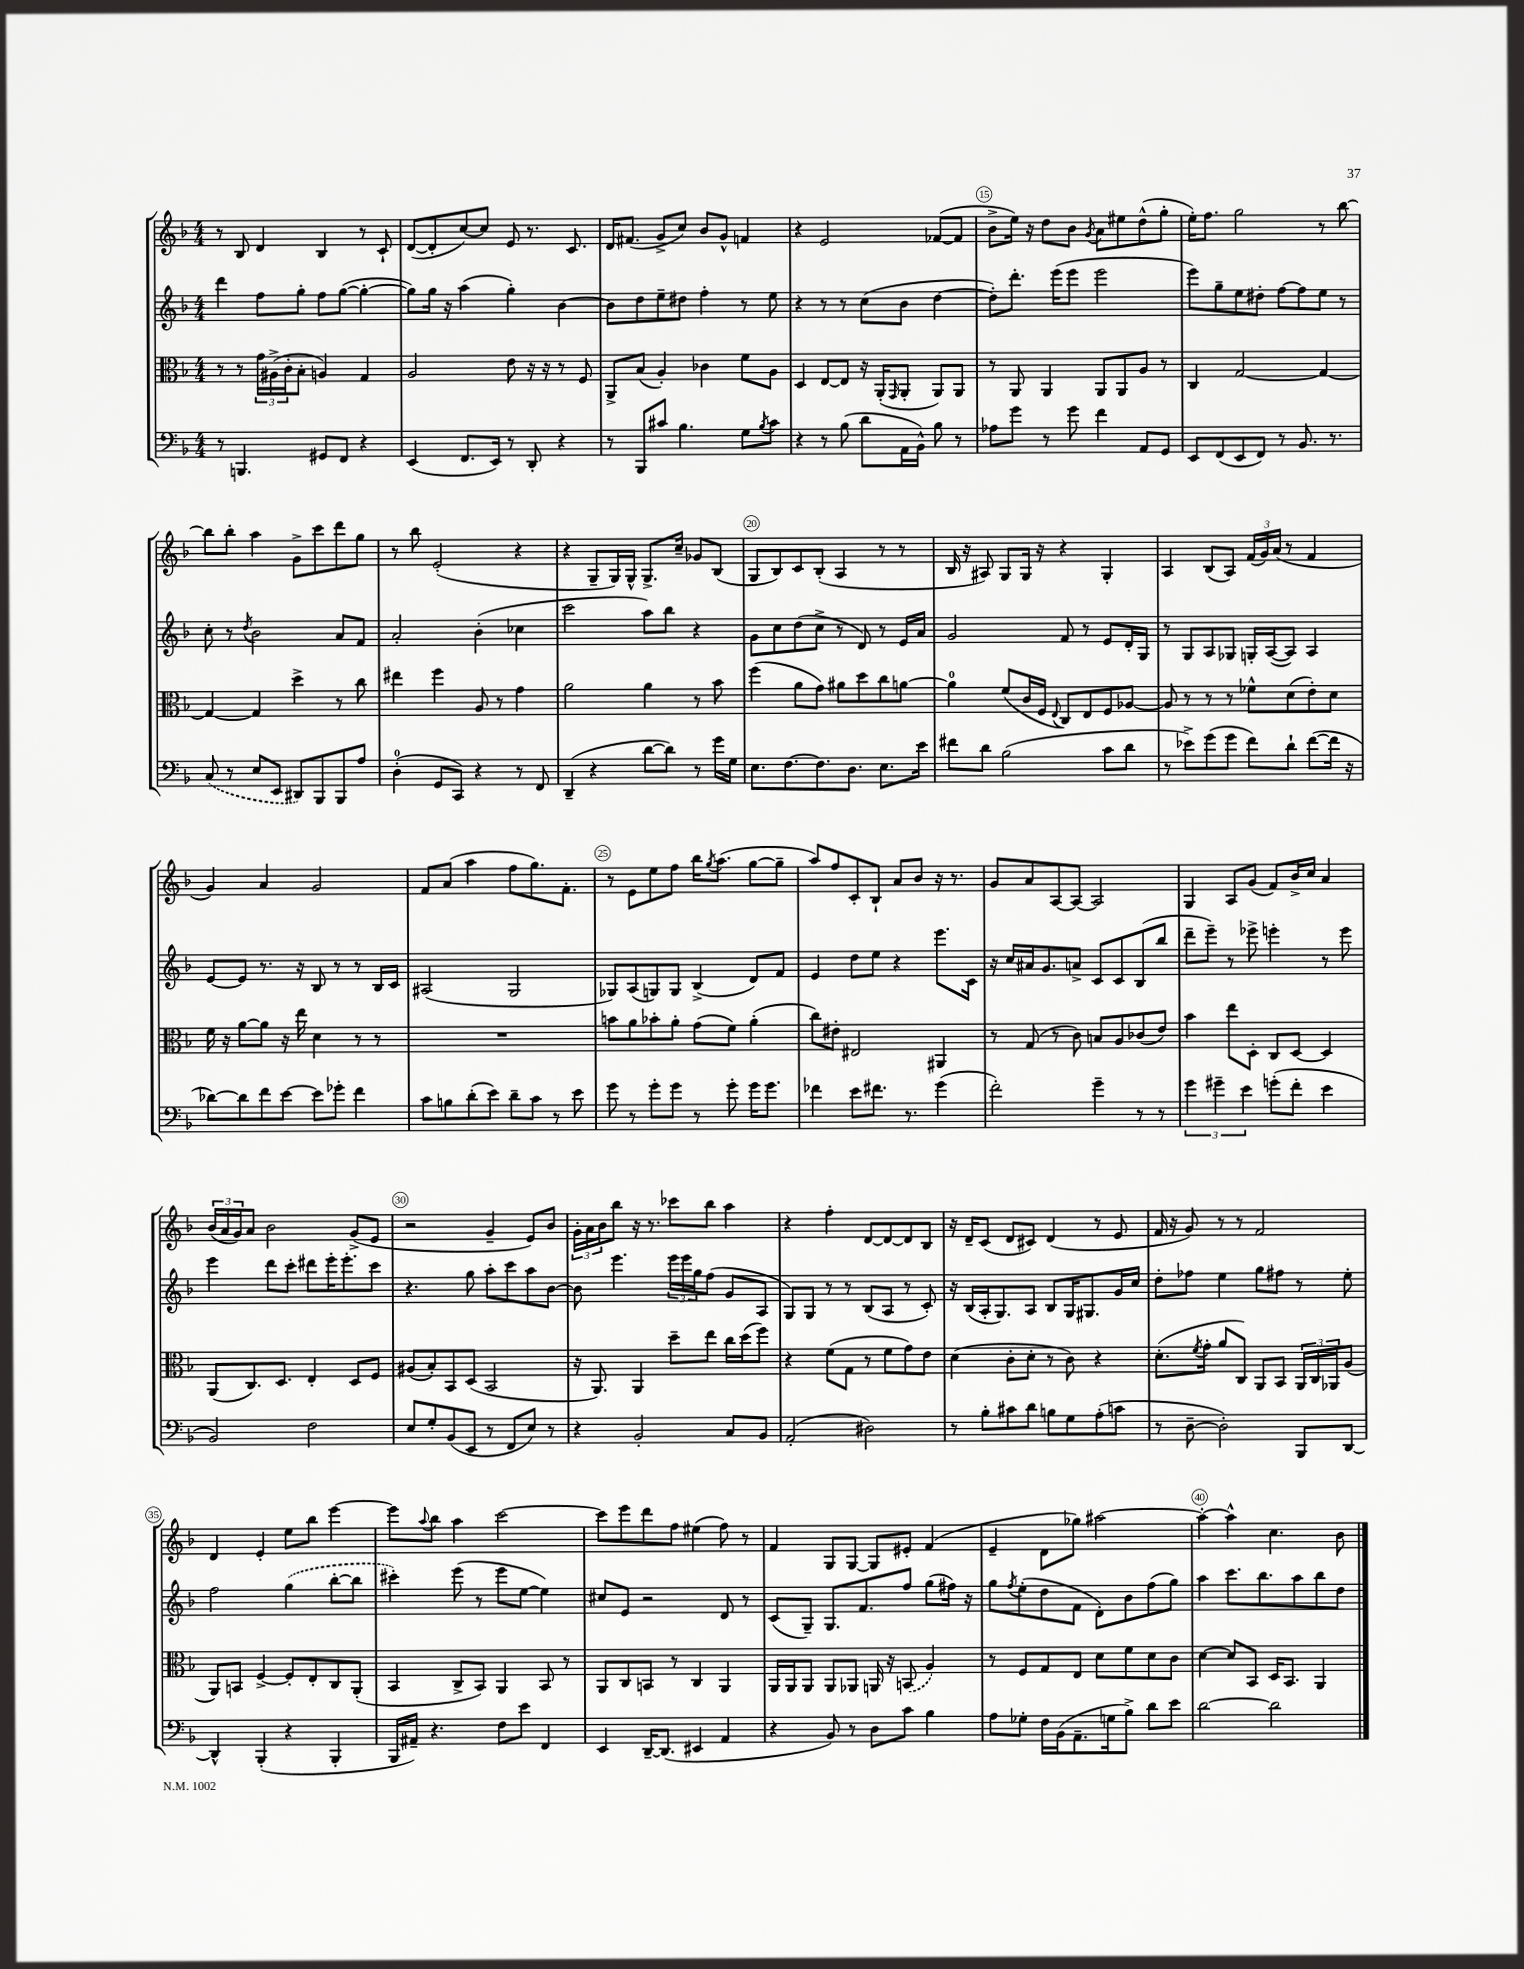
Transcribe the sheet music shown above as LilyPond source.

<<
\new StaffGroup <<
\new Staff = "s0" {
    \clef treble \key f \major \numericTimeSignature \time 4/4
    r8 bes8 d'4 bes4 r8 c'8-! |
    d'8~( d'8-. c''8~) c''8 e'8 r8. c'8. |
    d'16 fis'8.( g'8-> c''8) bes'8 g'8-^ f'4 |
    r4 e'2 fes'8~( fes'8 |
    bes'8-> e''16) r16 d''8 bes'8 \acciaccatura { g'8 } a'8 eis''8 d''8-^( g''8-. |
    e''16-.) f''8. g''2 r8 bes''8~ |
    bes''8 bes''8-. a''4 g'8-> c'''8 d'''8 g''8 |
    r8 bes''8 e'2-.( r4 |
    r4 g8-- g16) g16-^ g8.-> c''16-- ges'8 bes8( |
    g8 bes8) c'8 bes8-.( a4 r8 r8 |
    bes16 r16 ais8) g8 g16 r16 r4 g4-. |
    a4 bes8( a8) \tuplet 3/2 { f'16( g'16) a'16( } r8 f'4 |
    g'4) a'4 g'2 |
    f'8 a'8( a''4 f''8 g''8.) f'8.-. |
    r8 e'8 e''8 f''8 bes''16 \acciaccatura { g''8 } a''8.( g''8~ g''8-- |
    a''8) f''8 c'8-. bes8-! a'8 bes'8 r16 r8. |
    g'8 a'8 a8~ a8~ a2 |
    g4 a8 g'8( f'8) bes'16-> c''16 a'4 |
    \tuplet 3/2 { bes'16( a'16 g'16) } a'8 bes'2 g'8->( e'8 |
    r2 g'4-- e'8) bes'8 |
    \tuplet 3/2 { g'16-. a'16 bes'16 } bes''8 r16 r8. ces'''8 bes''8 a''4 |
    r4 f''4-. d'8~ d'8~ d'8 bes8 |
    r16 d'16-- c'8( d'8 cis'8) d'4( r8 e'8 |
    f'16 r16 g'8) r8 r8 f'2 |
    d'4 e'4-. e''8 bes''8 e'''4~ |
    e'''8 \appoggiatura { a''8 } bes''8 a''4 c'''2~ |
    c'''8 e'''8 d'''8 f''8 eis''4( f''8) r8 |
    f'4 g8 g8~ g8 eis'8-. f'4( |
    e'4-- d'8 ges''8) ais''2~ |
    ais''4~-. ais''4-^ c''4. bes'8 \bar "|." |
}
\new Staff = "s1" {
    \clef treble \key f \major \numericTimeSignature \time 4/4
    d'''4 f''8 g''8-. f''8 g''8~( g''4~-. |
    g''8) g''16 r16 a''4( g''4-.) bes'4~ |
    bes'8 d''8 e''8-- dis''8 f''4-. r8 e''8 |
    r4 r8 r8 c''8( bes'8 d''4~ |
    d''8-.) d'''8.-. e'''16( e'''8 e'''2 |
    e'''8) g''8-- e''8 dis''8-. f''8~ f''8 e''8 r8 |
    c''8-. r8 \acciaccatura { d''8 } bes'2 a'8 f'8 |
    a'2-. bes'4-.( ces''4 |
    c'''2 a''8) bes''8 r4 |
    g'8 c''8 d''8( c''8-> r8 d'8) r8 e'16 a'16 |
    g'2 f'8 r8 e'8 d'16-. g16 |
    r8 g8 a8 ges8 g16-. a16~( a8) a4 |
    e'8~ e'8 r8. r16 bes8 r8 r8 bes16 c'16 |
    ais2( g2 |
    ges8) a8( g8) g8 bes4->( d'8) f'8 |
    e'4 d''8 e''8 r4 e'''8. c'16 |
    r16 c''16 ais'16 g'8. a'8-> c'8 c'8 bes8( bes''8 |
    d'''8-- e'''8--) r8 ees'''8-> e'''4-. r8 e'''8 |
    e'''4 d'''8 c'''8-. dis'''8 e'''16-. e'''8.-. c'''8 |
    r4. g''8 a''8-. c'''8 a''8 bes'8~ |
    bes'8 e'''4. \tuplet 3/2 { e'''16 e'''16 g''16 } f''8( g'8 a8 |
    g8) g8 r8 r8 bes8( a8 r8 c'8-.) |
    r16 bes16( a16-. g8.) a8 bes8 g16 gis8. g'16 c''16 |
    d''8-. fes''8 e''4 g''8 fis''8 r8 e''8-. |
    f''2 \once \slurDashed g''4( bes''8~-. bes''8 |
    cis'''4-.) e'''8( r8 e'''8 e''8~ e''4) |
    cis''8 e'8 r2 d'8 r8 |
    c'8( g8--) g8. f'8. f''8 g''8( fis''16) r16 |
    g''8 \acciaccatura { f''8 } e''8-.( d''8 f'8 d'8-.) bes'8 f''8( g''8) |
    a''4 c'''8. bes''8. a''8 bes''8 d''8 \bar "|." |
}
\new Staff = "s2" {
    \clef alto \key f \major \numericTimeSignature \time 4/4
    r8 r8 \tuplet 3/2 { g'16 ais16->( c'16-. } bes8-. a4) g4 |
    a2 e'8 r16 r16 r8 f8 |
    a,8-> bes8( a4-.) ces'4 f'8 a8 |
    d4 e8~ e8 r16 a,16-.( \grace { g,16 } a,8-. a,8) a,8 |
    r8 a,8 a,4 a,8 a,8 a8 r8 |
    c4 g2~ g4~ |
    g4~ g4 d''4-> r8 c''8 |
    eis''4 f''4 a8 r8 g'4 |
    a'2 a'4 r8 bes'8 |
    f''4( a'8 g'8) ais'8 d''8 c''8 a'8~ |
    a'4-0 f'8( c'16 f16 \appoggiatura { e8 } c8) e8 f8 aes8~ |
    aes8 r8 r8 r8 fes'8-^ d'8( e'8-.) d'8 |
    f'16 r16 a'8~ a'8 r16 e''16 d'4 r8 r8 |
    R1 |
    b'8 a'8 bes'8-. a'8-. g'8( f'8) a'4-.( |
    c''8) eis'8-. eis2 ais,4 |
    r8 g8( r8 c'8) b8 a8 ces'8( e'8) |
    bes'4 e''8 d8-. c8 d8~ d4 |
    a,8( c8.) d8. e4-. d8 f8 |
    ais8( bes8-.) bes,8 d8( bes,2 |
    r16 a,8.) a,4 d''8-- e''8 c''16 d''16( f''8) |
    r4 f'8( g8 r8 f'8 g'8) e'8 |
    d'4( c'8-. d'8-. r8 c'8) r4 |
    d'8.-.( \acciaccatura { f'8 } g'16-. a'8 c8) a,8 bes,8 \tuplet 3/2 { a,16 c16 aes,16 } a8( |
    a,8) b,8 f4~-> f8-. e8-. c8 a,8-.( |
    bes,4 c8-> bes,8) a,4 bes,8 r8 |
    a,8 c8 b,8 r8 c4 a,4 |
    a,16 a,16 a,8 a,8 aes,8 a,16 r16 \once \slurDashed b,8( a4) |
    r8 f8 g8 e8 d'8 f'8 d'8 c'8 |
    d'4~ d'8 bes,8 d16 bes,8. a,4 \bar "|." |
}
\new Staff = "s3" {
    \clef bass \key f \major \numericTimeSignature \time 4/4
    r8 b,,4. gis,8 f,8 r4 |
    e,4( f,8. e,16) r8 d,8-. r4 |
    r8 bes,,8 cis'8 bes4. g8 \acciaccatura { bes8 } cis'8 |
    r4 r8 bes8( d'8 a,16 bes,16-^) bes8 r8 |
    aes8 g'8 r8 g'8 f'4 a,8 g,8 |
    e,8 f,8( e,8 f,8) r8 bes,8. r8. |
    \once \slurDashed c8( r8 e8 e,8 dis,8) bes,,8 bes,,8 a8 |
    d4-0-.( g,8 c,8) r4 r8 f,8 |
    d,4--( r4 d'8~ d'8) r8 g'16 g16 |
    e8. f8.~ f8. d8. e8. e'16 |
    fis'8 d'8 bes2( c'8 d'8 |
    r8 ees'8->) g'8( g'8 f'8) d'8-! f'8~( f'16 r16 |
    des'8~) des'8 f'8 e'8~ e'8 ges'8-. f'4 |
    c'8 b8 d'8-.( e'8) d'8-- c'8 r8 e'8 |
    g'8 r8 g'8-. g'8 r8 g'8-. g'16 g'8. |
    fes'4 e'8 fis'8. r8. g'4( |
    f'2-.) g'4-- r8 r8 |
    \tuplet 3/2 { g'4 gis'4-- e'4 } g'8-.( f'8-. e'4 |
    bes,2) f2 |
    e8 g8-. bes,8( e,8 r8 f,8 e8) r8 |
    r4 bes,2-. c8 bes,8 |
    a,2-.( dis2) |
    r8 bes8-. cis'8 d'8 b8 g8 a8-.( c'8 |
    r8 d8~-- d2-.) bes,,8 d,8~ |
    d,4-^ bes,,4-.( r4 bes,,4-. |
    bes,,16 ais,16--) r4. f8 e'8 f,4 |
    e,4 d,16~-- d,8.( eis,4 a,4 |
    r4 bes,8) r8 d8 c'8 bes4 |
    a8 ges8-. f16 bes,16( a,8.-- g16 bes8->) d'8 e'8 |
    d'2~ d'2 \bar "|." |
}
>>
>>
\layout { \context { \Score currentBarNumber = #11 \override BarNumber.break-visibility = ##(#f #t #t) barNumberVisibility = #(every-nth-bar-number-visible 5) \override BarNumber.stencil = #(make-stencil-circler 0.1 0.3 ly:text-interface::print) } }
